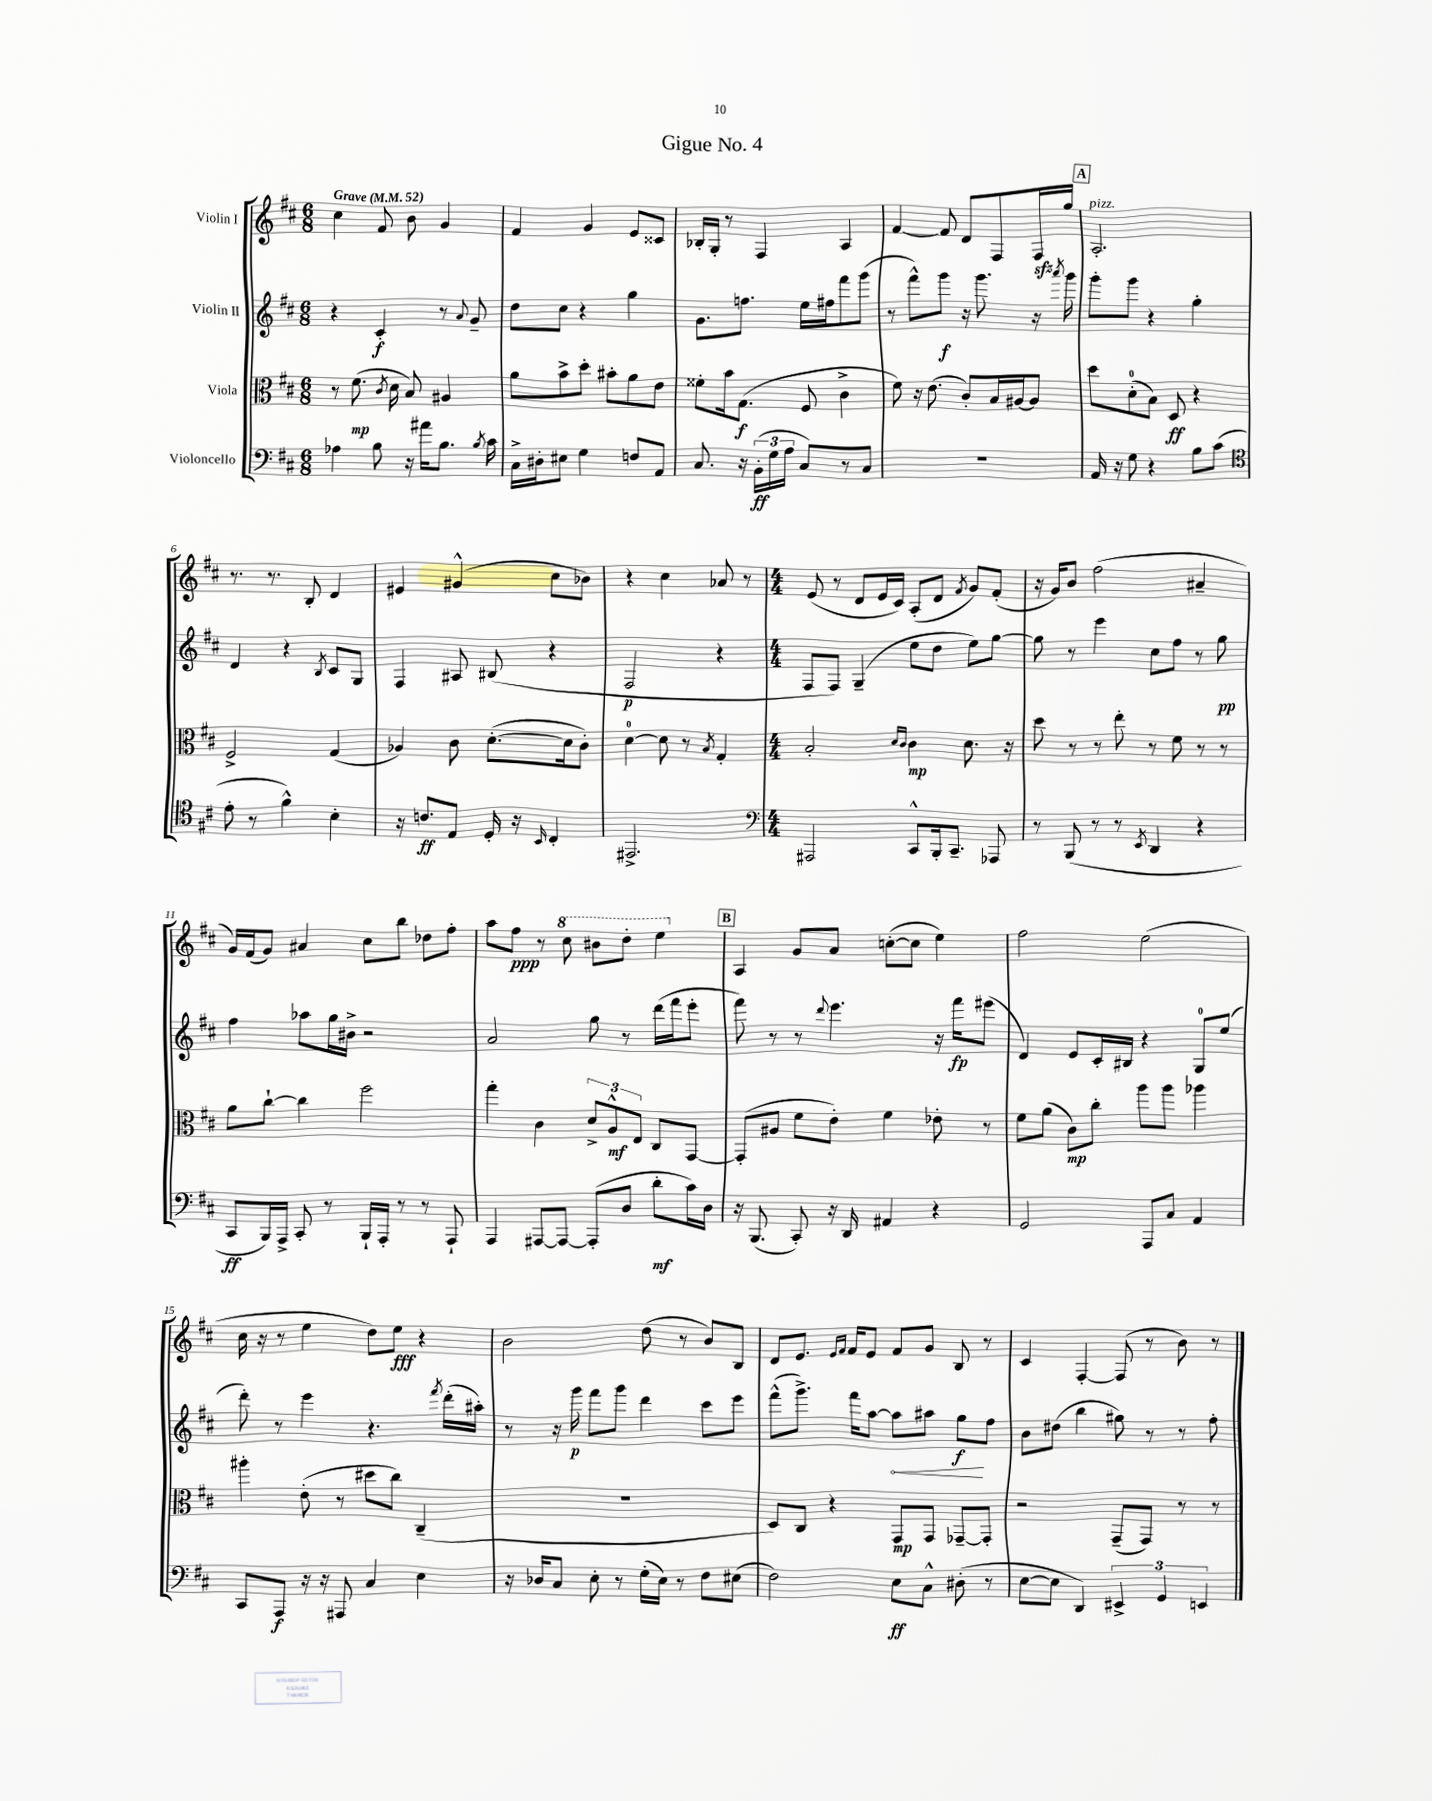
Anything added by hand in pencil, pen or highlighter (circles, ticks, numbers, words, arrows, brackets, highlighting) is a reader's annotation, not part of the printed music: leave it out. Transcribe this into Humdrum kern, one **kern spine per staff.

**kern	**kern	**kern	**kern
*staff4	*staff3	*staff2	*staff1
*clefF4	*clefC3	*clefG2	*clefG2
*k[f#c#]	*k[f#c#]	*k[f#c#]	*k[f#c#]
*M6/8	*M6/8	*M6/8	*M6/8
*MM52	*MM52	*MM52	*MM52
4A-\	8r	4r	4cc#\
.	(8.f#\	.	.
8B\	.	4c#'/	8f#/
.	8qc#/	.	.
.	16d\	.	.
16r	8B/)	.	8b\
16a#\LK	.	.	.
8.B\J	4A#/	8r	4g/
.	.	8qqa/	.
.	.	8g~/	.
8qB/	.	.	.
16c#\	.	.	.
=	=	=	=
16C#^\LL	8a\L	8dd\L	4f#/
16D#'\J	.	.	.
8E#\J	8b^\	8cc#\J	.
4G\	8dd'\J	4r	4g/
.	8b#'\L	.	.
8F/L	8a\	4gg\	8e/L
8AA/J	8e\J	.	8c##/J
=	=	=	=
8.C#/	8f##'\L	8.g\L	16B-'/LL
.	.	.	16G'/JJ
.	16b\k	.	8r
16r	(8.G\J	8.ff\J	.
(24BB'\LL	.	.	4F#/
24G\	.	.	.
24A\JJ	.	.	.
8C#/L)	8F#/	16ee\LL	.
.	.	16ff#\J	.
8r	4c#^\	8fff#\	4A/
8C#/J	.	(8ggg\J	.
=	=	=	=
2.r	8f#\)	8r	[4f#/
.	16r	8fff#^^\L)	.
.	(8.e\	.	.
.	.	8ggg\J	8f#/]
.	8c#'/L)	16r	8d/L
.	.	8.ggg\	.
.	16B/L	.	8F#/
.	[16A#/J	.	.
.	8A#/]J	16r	16F#/L
.	.	8qaaa/	.
.	.	16ggg\	16gg/JJ
=	=	=	=
16AA/	8dd\L	8ggg'\L	2.A'/
16r	.	.	.
8G\	(8d'\	8ggg\J	.
4r	8B\J)	4r	.
.	8D/	.	.
8B\L	4r	4gg'\	.
(8c#\J	.	.	.
=	=	=	=
*clefC4	*	*	*
8e'\	2F#^/	4d/	8.r
8r	.	.	.
.	.	.	8.r
4f#^^\)	.	4r	.
.	.	.	8B'/
.	.	8qB/	.
4B'\	(4G/	8c#/L	4d/
.	.	8G/J	.
=	=	=	=
16r	4A-/)	4F#/	4e#/
8.c/L	.	.	.
8E/J	8c#\	8A#/	(4g#^^/
16D'/	([8.d'\L	(8B#/	.
16r	.	.	.
16qqBB/	.	.	.
4C#'/	.	4r	8cc#\L
.	16d\]k	.	.
.	8c#'\J)	.	8b-\J)
=	=	=	=
2.EE#^/	[4d\	2F#/	4r
.	8d\]	.	4cc#\
.	8r	.	.
.	8qB/	.	.
.	4G'/	4r	8a-/
.	.	.	8r
=	=	=	=
*clefF4	*	*	*
*M4/4	*M4/4	*M4/4	*M4/4
2AAA#/	2B'/	8F#/L	(8e/
.	.	8F#/J)	8r
.	.	(4G~/	8d/L
.	.	.	16e/L
.	.	.	16c#/JJ)
.	16qqd/LL	.	.
.	16qqc#/JJ	.	.
8CC#^^/L	4c#\	8ee\L	(8A'/L
16BBB'/k	.	8dd\J	8d/J
8.CC#~/J	.	.	.
.	.	.	8qf#/
.	8.d\	8ee\L)	8g/L)
8AAA-/	.	[8gg\J	(8f#'/J
.	16r	.	.
=	=	=	=
8r	8dd\	8gg\]	16r
.	.	.	16g/LK)
(8BBB/	8r	8r	8b/J
8r	8r	4eee\	(2ff#\
8r	8ee'\	.	.
8qEE/	.	.	.
4DD/	8r	8cc#\L	.
.	8f#\	8ff#\J	.
4r	8r	8r	4a#~/
.	8r	8gg\	.
=	=	=	=
8CC#/L	8a\L	4ff#\	16g/LL)
.	.	.	(16f#/J
16BBB/L)	[8cc#`\J	.	8g/J)
16AAA^/JJ	.	.	.
8CC#'/	4cc#\]	8aa-\L	4a#/
8r	.	16gg\L	.
.	.	16b#^\JJ	.
16BBB`/LL	2ff#\	2r	8cc#\L
16AAA'/JJ	.	.	.
8r	.	.	8bb\J
8r	.	.	8dd-\L
8AAA`/	.	.	8ff#'\J
=	=	=	=
4AAA/	4gg'\	2a/	8aa\L
.	.	.	8ff#\J
[8AAA#/L	4c#\	.	8r
8AAA#/_J	.	.	8ccc#\
(8AAA#'/]L	12d^/L	8gg\	8bb#\L
.	12A^^/	.	.
8D/J	.	8r	8ddd'\J
.	12E/J	.	.
8d'\L	8C#/L	(16ddd\LL	4eee\
.	.	16fff#\J	.
16c#\L)	[8GG/J	8eee'\J	.
16D\JJ	.	.	.
=	=	=	=
16r	(8GG'/]L	8fff#\)	4A/
(8.BBB/	.	.	.
.	8A#/J	8r	.
8CC#'/)	8f#\L	8r	8g/L
.	.	8qqddd/	.
16r	8e'\J)	4.eee\	8a/J
16DD/	.	.	.
4AA#/	4f#\	.	([8cc'\L
.	.	.	8cc\]J
4r	8e-'\	16r	4ee\)
.	.	16fff#\LK	.
.	8r	(8eee#\J	.
=	=	=	=
2GG/	8f#\L	4d/)	2ff#\
.	(8a\J	.	.
.	8c#\L)	8e/L	.
.	8cc#'\J	16c#'/L	.
.	.	16B#/JJ	.
8AAA/L	8aa\L	4r	(2ee\
8C#/J	8aa\J	.	.
4AA/	4aa-\	8G/L	.
.	.	(8ee/J	.
=	=	=	=
8CC#/L	4aa#'\	8ddd'\)	16cc#\
.	.	.	16r
8AAA/J	.	8r	8r
16r	(8e'\	4eee\	4ee\
16r	.	.	.
8AAA#/	8r	.	.
4C#/	8dd#\L	4.r	8dd\L)
.	8cc#\J)	.	8ee\J
4E\	(4C#~/	.	4r
.	.	8qfff#/	.
.	.	(16ddd'\LL	.
.	.	16aa#'\JJ)	.
=	=	=	=
16r	1r	8r	2b\
16D-/LK	.	.	.
8C#/J	.	16r	.
.	.	16ggg\	.
8E'\	.	8fff#\L	.
8r	.	8ggg\J	.
(16G'\LL	.	4ddd\	(8dd\
16E\JJ)	.	.	.
8r	.	.	8r
8F#\L	.	8ccc#\L	8b/L)
(8E#\J	.	8eee\J	8B/J
=	=	=	=
2F#\)	8D/L)	(8fff#^^\L	8d/L
.	8C#/J	8.ggg^\J)	8.e/J
.	4r	.	.
.	.	.	16qqe/LL
.	.	.	16qqf#/JJ
.	.	16fff#\LK	16f#/LK
.	.	[8aa\J	8e/J
8E\L	8GG/L	8aa\]L	8f#/L
8C#^^\J	8GG/J	8aa#\J	8g/J
(8D#'\	[8GG-~/L	8gg\L	8B/
8r	8GG-'/]J	8ff#\J	8r
=	=	=	=
[8E\L	2r	8b\L	4c#/
8E\]J	.	(8dd#\J	.
4DD/)	.	4bb\	[4F#'/
6EE#^/	(8GG~/L	8gg#\)	(8F#/]
.	8GG/J)	8r	8r
6GG/	.	.	.
.	8r	8r	8b\)
6EE/	.	.	.
.	8r	8ff#'\	8r
==	==	==	==
*-	*-	*-	*-
